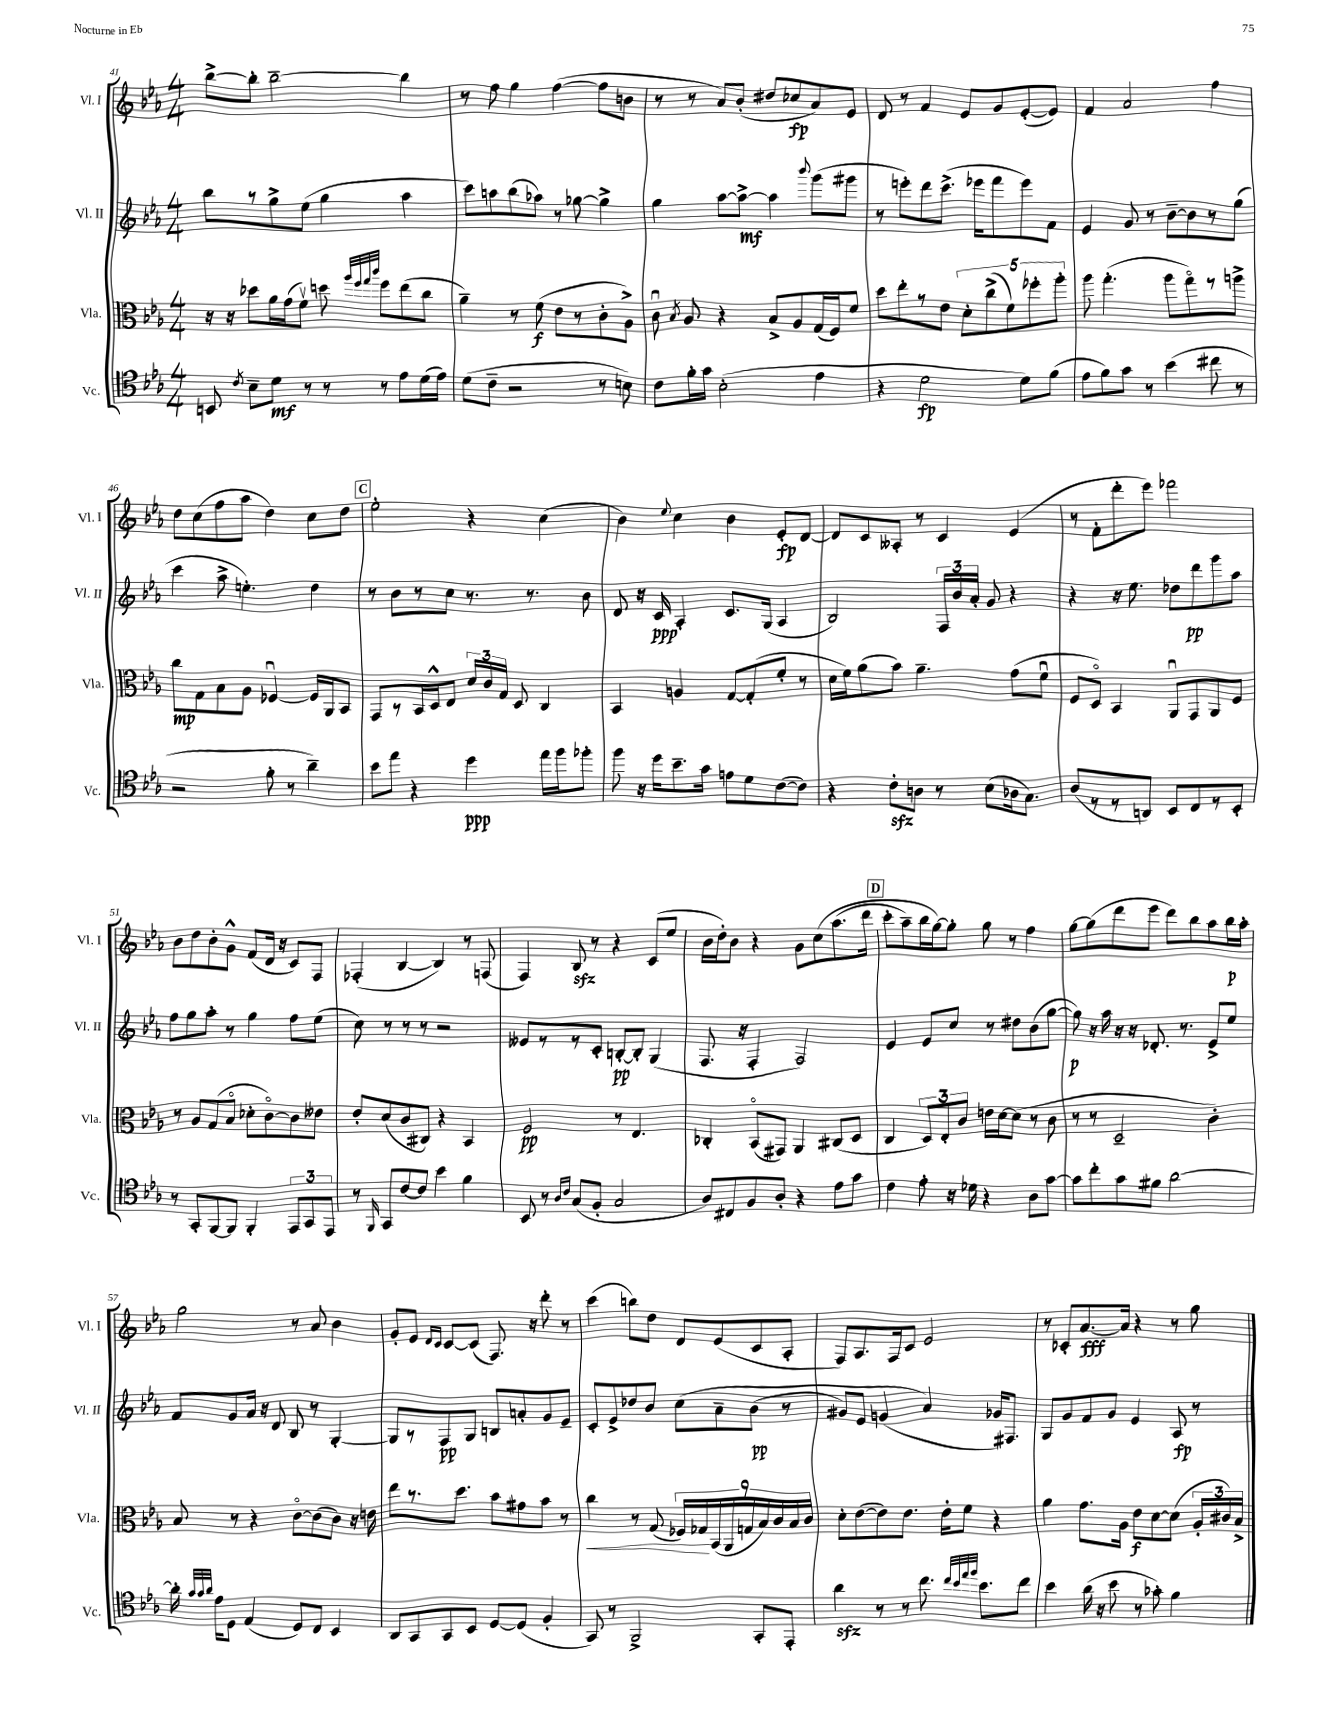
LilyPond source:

<<
\new StaffGroup <<
\new Staff = "s0" \with { instrumentName = "Vl. I" shortInstrumentName = "Vl. I" } {
    \clef treble \key ees \major \numericTimeSignature \time 4/4
    \autoBeamOff bes''8[~-> bes''8]-. bes''2~-- bes''4 |
    r8 f''8 g''4 f''4~( f''8[ b'8] |
    r8 r8 aes'8[) bes'8]-.( dis''8[ ces''8\fp aes'8) ees'8] |
    d'8 r8 f'4 ees'8[ g'8 ees'8~-.( ees'8]) |
    f'4 aes'2 f''4 |
    d''8[ c''8( f''8 aes''8] d''4) c''8[ d''8] |
    \mark \markup { \box "C" } ees''2-. r4 c''4( |
    bes'4) \appoggiatura { ees''8 } c''4 bes'4 ees'8[-.\fp d'8]~ |
    d'8[ c'8 aeses8]-. r8 c'4 ees'4( |
    r8 f'8[-. d'''8-. ees'''8]) fes'''2 |
    bes'8[ d''8 bes'8-. g'8]-^ f'8[( d'16] r16 c'8[) f8] |
    fes4-.( bes4~ bes4) r8 f8( |
    f4) bes8\sfz r8 r4 c'8[( ees''8] |
    bes'16[ d''16-.) bes'8] r4 g'8[ c''8\( aes''8.( d'''16] |
    \mark \markup { \box "D" } c'''8[-. aes''8--) bes''16 g''16~\) g''8]-. g''8 r8 f''4 |
    g''8[~ g''8( d'''8 ees'''8] d'''8[) bes''8 aes''8 bes''16\p aes''16]-. |
    g''2 r8 aes'8 bes'4 |
    g'8[-. ees'8] \grace { d'16[ c'16] } c'8[~ c'8]( f8.) r16 d'''8-. r8 |
    c'''4( b''8[) d''8] d'8[ ees'8( c'8 aes8]-. |
    f8[) aes8. f16 c'8] ees'2 |
    r8 ces'8[-. aes'8.~\fff aes'16] r4 r8 g''8 \bar "|." |
}
\new Staff = "s1" \with { instrumentName = "Vl. II" shortInstrumentName = "Vl. II" } {
    \clef treble \key ees \major \numericTimeSignature \time 4/4
    \autoBeamOff bes''8[ r8 g''8-> ees''8]( g''4 aes''4 |
    c'''8[) a''8 bes''8( aes''8]) r8 ges''8~ ges''4-> |
    g''4 aes''8[~ aes''8]~->\mf aes''4 \appoggiatura { bes'''8 } g'''8[( gis'''8] |
    r8 e'''8[-.) d'''8 c'''8.]->( ees'''16[ f'''8 ees'''8) f'8] |
    ees'4 g'8 r8 bes'8[~-- bes'8 r8 g''8]( |
    c'''4 aes''8-> e''4.-.) d''4 |
    \mark \markup { \box "C" } r8 bes'8[ r8 c''8] r8. r8. bes'8 |
    d'8 r16 c'16\ppp aes4-. c'8.[ g16]( aes4 |
    bes2) \tuplet 3/2 { f16[ bes'16 aes'16]-. } g'8 r4 |
    r4 r16 ees''8. des''8[ d'''8\pp g'''8 aes''8] |
    f''8[ g''8 aes''8]-. r8 g''4 f''8[ ees''8]( |
    c''8) r8 r8 r8 r2 |
    eeses'8[ r8 r8 c'8]-. b8[~-.\pp b8]-. g4( |
    f8. r16 f4-. f2) |
    \mark \markup { \box "D" } ees'4 ees'8[ c''8] r8 dis''8[ bes'8( g''8]~ |
    g''8\p) r16 aes''16 r16 r16 des'8.-. r8. ees'8[-> ees''8] |
    f'8[ g'8 aes'16] r16 d'8 bes8 r8 g4~-. |
    g8[ r8 f8\pp g8] b8[ a'8-. g'8 ees'8]-- |
    c'8[-. ees'8-> des''8 bes'8] c''8[\( aes'8-- bes'8]\pp( r8 |
    gis'8[) ees'8] g'4( aes'4\) ges'16[) fis8.] |
    g8[ g'8 f'8 g'8] ees'4 aes8\fp r8 \bar "|." |
}
\new Staff = "s2" \with { instrumentName = "Vla." shortInstrumentName = "Vla." } {
    \clef alto \key ees \major \numericTimeSignature \time 4/4
    \autoBeamOff r16 r16 des''8[ aes'16 g'16( f'8]\upbow) d''8 \grace { aes''32[ f''32 g''32 c'''32] } f''8[ ees''8( c''8] |
    aes'4--) r8 f'8\f( ees'8[ r8 c'8-. aes8]->) |
    c'8\downbow \acciaccatura { bes8 } aes8 r4 bes8[-> aes8 g16( f16) f'8] |
    d''8[ ees''8-. r8 ees'8] \tuplet 5/4 { d'8[-. c''8->( f'8) fes''8-. aes''8]-. } |
    aes''8 g''4.-.( aes''8[ g''8\flageolet) r8 a''8]-> |
    c''8[\mp g8 bes8 aes8] fes4~\downbow fes16[ aes,16 bes,8] |
    \mark \markup { \box "C" } g,8[ r8 bes,16 d16-^ ees8] \tuplet 3/2 { d'16[ c'16 g16] } d8 c4 |
    bes,4 a4 g8[~ g8-.( f'8]-. r8 |
    d'16[ f'16) aes'8( bes'8]) aes'4.-- g'8[( f'8]\downbow |
    f8[ d8]\flageolet) bes,4 aes,8[\downbow g,8 aes,8 f8] |
    r8 aes8[ g8( bes8]\flageolet des'8[-. c'8~\flageolet) c'8 eeses'8] |
    ees'8[-. d'8( c'8 cis8]) r4 bes,4 |
    f2\pp r8 ees4. |
    ces4-. bes,8[\flageolet( gis,8]) aes,4 cis8[( d8] |
    \mark \markup { \box "D" } c4 \tuplet 3/2 { d8[) ees8-. c'8] } e'16[ d'16~ d'8]( r8 c'8 |
    r8 r8 d2-- c'4-.) |
    bes8 r8 r4 c'8[~\flageolet c'8( c'8]) r16 e'16 |
    ees''8[ r8. d''8.] bes'8[ gis'8 bes'8] r8 |
    c''4\< r8 g8( \tuplet 9/8 { fes16[) ges16\! bes,16( aes,16 g16 bes16) c'16 bes16 c'16] } |
    d'8[-. ees'8~( ees'8) ees'8.] ees'16[-. f'8] r4 |
    aes'4 g'8.[ aes16] ees'8[\f d'8~ d'8]( \tuplet 3/2 { aes16[-. cis'16) bes16]-> } \bar "|." |
}
\new Staff = "s3" \with { instrumentName = "Vc." shortInstrumentName = "Vc." } {
    \clef tenor \key ees \major \numericTimeSignature \time 4/4
    \autoBeamOff b,8 \acciaccatura { c'8 } bes8[-- d'8]\mf r8 r8 r8 ees'8[ d'16( ees'16]) |
    d'8[( c'8]-- r2 r8 b8) |
    c'8[ f'16-. g'16] bes2-.( ees'4 |
    r4 d'2\fp d'8[) f'8]( |
    ees'8[ f'8) g'8] r8 bes'4( cis''8 r8 |
    r2 f'8-. r8 aes'4--) |
    \mark \markup { \box "C" } bes'8[ ees''8] r4 d''4\ppp ees''16[ f''16 fes''8]-. |
    f''8 r16 d''16[ bes'8.-- g'16] e'8[ d'8 c'8~( c'8]) |
    r4 c'8[-.\sfz a8] r8 bes8[( aes16 g8.]) |
    aes8[( r8 r8 a,8]) bes,8[ c8 r8 bes,8]-. |
    r8 g,8[-. f,8~ f,8] f,4-. \tuplet 3/2 { ees,8[ g,8 ees,8] } |
    r8 \grace { f,16 } g,8[ c'8~ c'8] bes'4 f'4 |
    bes,8 r8 \grace { aes16[ c'16] } g8[( f8]-. g2 |
    aes8[) cis8 f8 aes8]-. r4 ees'8[ g'8] |
    \mark \markup { \box "D" } c'4 ees'8-. r16 des'16 r4 aes8[ g'8]~ |
    g'8[ c''8-. g'8 fis'8] aes'2~ |
    aes'16-. \grace { g'32[ g'32 aes'32] } ees'16[ d8] ees4( d8[) c8] bes,4 |
    aes,8[ g,8 g,8 bes,8] d8[~ d8]( f4-. |
    g,8) r8 f,2-> g,8[-. ees,8]-. |
    aes'4\sfz r8 r8 c''8. \grace { c''32[ bes'32 ees''32 f''32] } bes'8.[ c''8] |
    bes'4 aes'16( r16 bes'8 r8 ges'8-.) f'4 \bar "|." |
}
>>
>>
\layout { \context { \Score currentBarNumber = #41 } }
